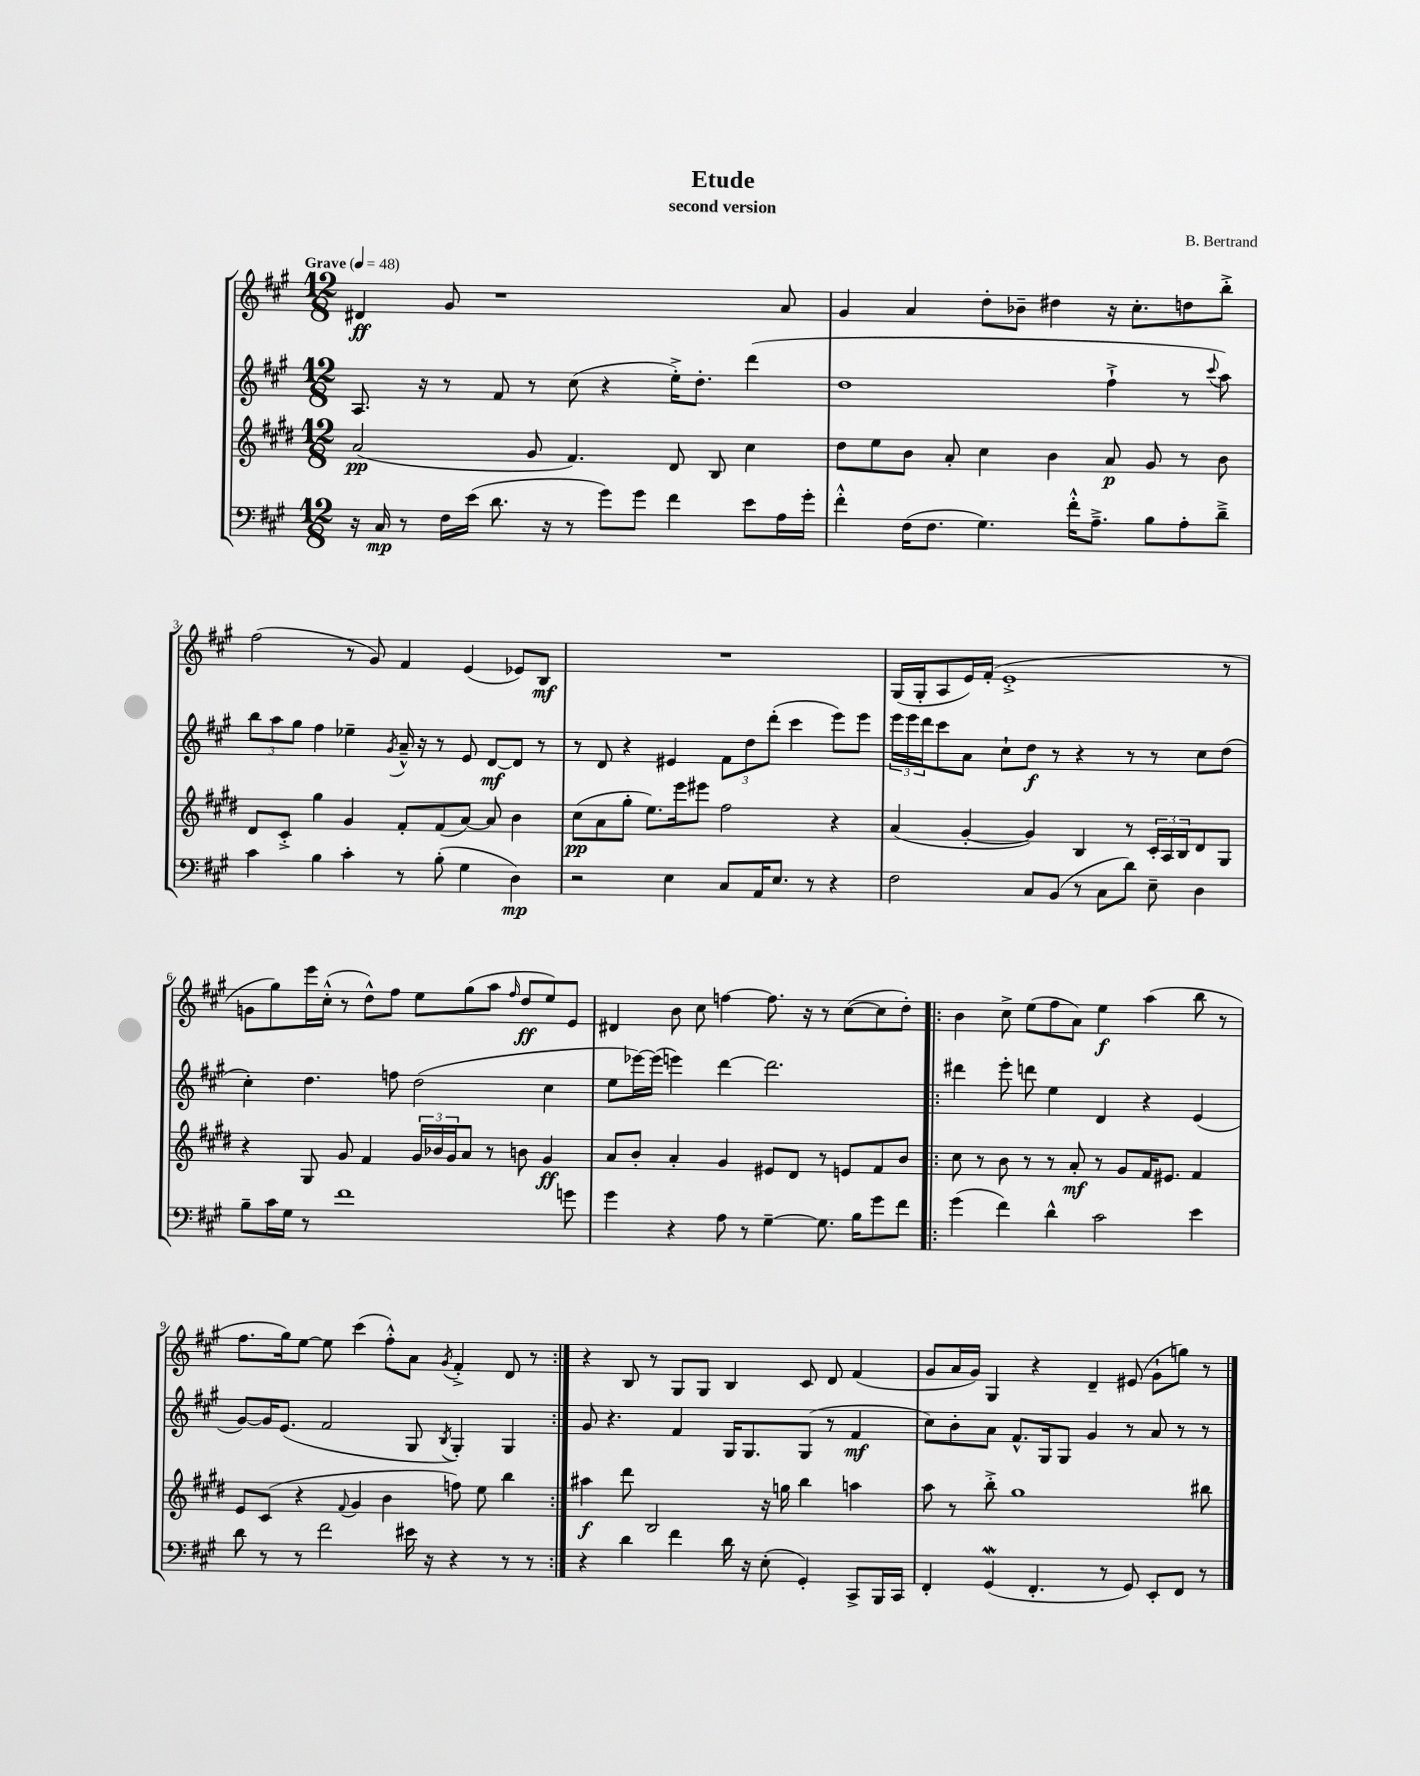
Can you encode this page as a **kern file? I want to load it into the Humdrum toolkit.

**kern	**kern	**kern	**kern
*staff4	*staff3	*staff2	*staff1
*clefF4	*clefG2	*clefG2	*clefG2
*k[f#c#g#]	*k[f#c#g#d#]	*k[f#c#g#]	*k[f#c#g#]
*M12/8	*M12/8	*M12/8	*M12/8
*MM48	*MM48	*MM48	*MM48
16r	(2a/	8.A/	4d#/
16C#/	.	.	.
8r	.	.	.
.	.	16r	.
16F#\LL	.	8r	8g#/
(16e\JJ	.	.	.
8.d\	.	8f#/	1r
.	8g#/	8r	.
16r	.	.	.
8r	4.f#/)	(8cc#\	.
8g#\L)	.	4r	.
8g#\J	.	.	.
4f#\	8d#/	16ee'^\LK)	.
.	.	8.dd'\J	.
.	8B/	.	.
8e\L	4cc#\	(4ddd\	.
16A\L	.	.	8a/
16g#'\JJ	.	.	.
=	=	=	=
4f#'^^\	8dd#\L	1dd	4g#/
.	8ee\	.	.
(16F#\LK	8b\J	.	4a/
8.F#\J	.	.	.
.	8a'/	.	.
4.G#\)	4cc#\	.	8dd'\L
.	.	.	8b-~\J
.	4b\	.	4dd#\
16f#'^^\LK	.	.	.
8.A~^\J	.	.	.
.	8a/	4ff#`^\	16r
.	.	.	8.cc#'\L
8B\L	8g#/	.	.
8A'\	8r	8r	8dd\
.	.	8qqccc#/	.
8d~^\J	8b\	8aa\)	8bb'^\J
=	=	=	=
4c#\	8d#/L	12bb\L	(2ff#\
.	.	12aa\	.
.	8c#'^/J	.	.
.	.	12gg#\J	.
4B\	4gg#\	4ff#\	.
4c#'\	4g#/	4ee-~\	8r
.	.	.	8g#/)
.	.	8qg#/	.
8r	8f#'/L	16a~^^/	4f#/
.	.	16r	.
(8B'\	(8f#/	8r	.
4G#\	[8a/J)	8e/	(4e/
.	8a/]	[8d/L	.
4D\)	4b\	8d/]J	8e-/L)
.	.	8r	8B/J
=	=	=	=
2r	(8cc#\L	8r	1.r
.	8a\	8d/	.
.	8gg#'\J	4r	.
.	8.ee\L)	.	.
4E\	.	4e#/	.
.	16eee\k	.	.
.	8eee#\J	.	.
8C#/L	2ff#\	12f#\L	.
.	.	12dd\	.
16AA/K	.	.	.
.	.	(12ddd'\J	.
8.E/J	.	.	.
.	.	4ccc#\	.
8r	.	.	.
4r	4r	8eee\L)	.
.	.	8eee\J	.
=	=	=	=
2F#\	(4a/	24eee\LL	(16G#/LL
.	.	24eee\	.
.	.	.	16G#'/J
.	.	24ddd\J	.
.	.	8ccc#\	8A/
.	[4g#'/	8a\J	16e/L)
.	.	.	(16f#'/JJ
.	.	8cc#`\L	1e'^
8C#/L	4g#/])	8dd\J	.
(8BB/J	.	8r	.
8r	4B/	4r	.
8C#\L	.	.	.
8d\J)	8r	8r	.
8E~\	24c#'/LL	8r	.
.	24A/	.	.
.	24B/J	.	.
4D\	8d#/	8cc#\L	.
.	8G#/J	(8dd\J	8r
=	=	=	=
8B~\L	4r	4cc#'\)	8g\L
16c#\L	.	.	8gg#\)
16G#\JJ	.	.	.
8r	8G#/	4.dd\	16eee\L
.	.	.	(16cc#'^^\JJ
1f#	8g#/	.	8r
.	4f#/	.	8dd^^\L)
.	.	8ff\	8ff#\J
.	24g#/LL	(2dd\	8ee\L
.	24b-/	.	.
.	24g#/J	.	.
.	8a/J	.	(8gg#\
.	8r	.	8aa\J
.	.	.	16qqff#/
.	8b\	.	8dd/L
.	4g#/	4cc#\	8ee/)
8g\	.	.	8e/J
=	=	=	=
4g#\	8a/L	8ee\L	4d#/
.	8b'/J	[16eee-\L)	.
.	.	(16eee-\]JJ	.
4r	4a'/	4eee\)	8b\
.	.	.	8cc#\
8A\	4g#/	[4ddd\	[4ff\
8r	.	.	.
[4G#~\	8e#/L	2.ddd\]	8.ff\]
.	8d#/J	.	.
.	.	.	16r
8.G#\]	8r	.	8r
.	8e/L	.	([8cc#\L
16B\LK	.	.	.
8g#\	8f#/	.	8cc#\]
8f#\J	8b/J	.	8dd'\J)
=!|:	=!|:	=!|:	=!|:
(4g#\	8cc#\	4ddd#\	4b\
.	8r	.	.
4f#\)	8b\	8eee'\	8cc#^\
.	8r	8ddd\	(8ee\L
4d^^\	8r	4ee\	8ff#\
.	8a'/	.	8a\J)
2c#\	8r	4d/	4ee\
.	8g#/L	.	.
.	16f#/K	4r	(4aa\
.	8.e#/J	.	.
4e\	4f#/	(4e/	8bb\
.	.	.	8r
=	=	=	=
8d\	8e/L	[8g#/L)	8.ff#\L
8r	(8c#/J	16g#/]K	.
.	.	(8.e/J	16gg#\k)
8r	4r	.	[8ee\J
2f#\	.	2f#/	8ee\]
.	8qqf#/	.	.
.	4g#/	.	(4ccc#\
.	4b\	.	8ff#'^^\L)
16e#\	.	8G#/	8a\J
16r	.	.	.
.	.	8qB/	8qg#/
4r	8ff\)	4G#'/)	4f#'^/
.	8ee\	.	.
8r	4bb\	4G#/	8d/
8r	.	.	8r
=:|!	=:|!	=:|!	=:|!
4r	4aa#\	8g#/	4r
.	.	4.r	.
4d\	8ddd#\	.	8B/
.	2B/	.	8r
4f#\	.	4f#/	8G#/L
.	.	.	8G#/J
16d\	.	16G#/LK	4B/
16r	.	8.G#/	.
(8E'\	16r	.	.
.	16gg\	.	.
4GG#'/)	4bb\	(8G#/J	8c#/
.	.	8r	8d/
8CC#^/L	4aa\	4f#/	(4f#/
16BBB/L	.	.	.
16CC#/JJ	.	.	.
=	=	=	=
4FF#'/	8aa\	8cc#\L)	8g#/L
.	8r	8b'\	16a/L
.	.	.	16g#/JJ)
(4GG#/	8bb'^\	8a\J	4G#/
.	1gg#	8.f#^^/L	.
4.FF#'/	.	.	4r
.	.	16G#/k	.
.	.	8G#/J	.
.	.	4g#/	4d~/
8r	.	.	.
8GG#/)	.	8r	(8e#/
8EE'/L	.	8a/	8g#`\L
8FF#/J	.	8r	8gg\J)
8r	8bb#\	8r	8r
==	==	==	==
*-	*-	*-	*-
